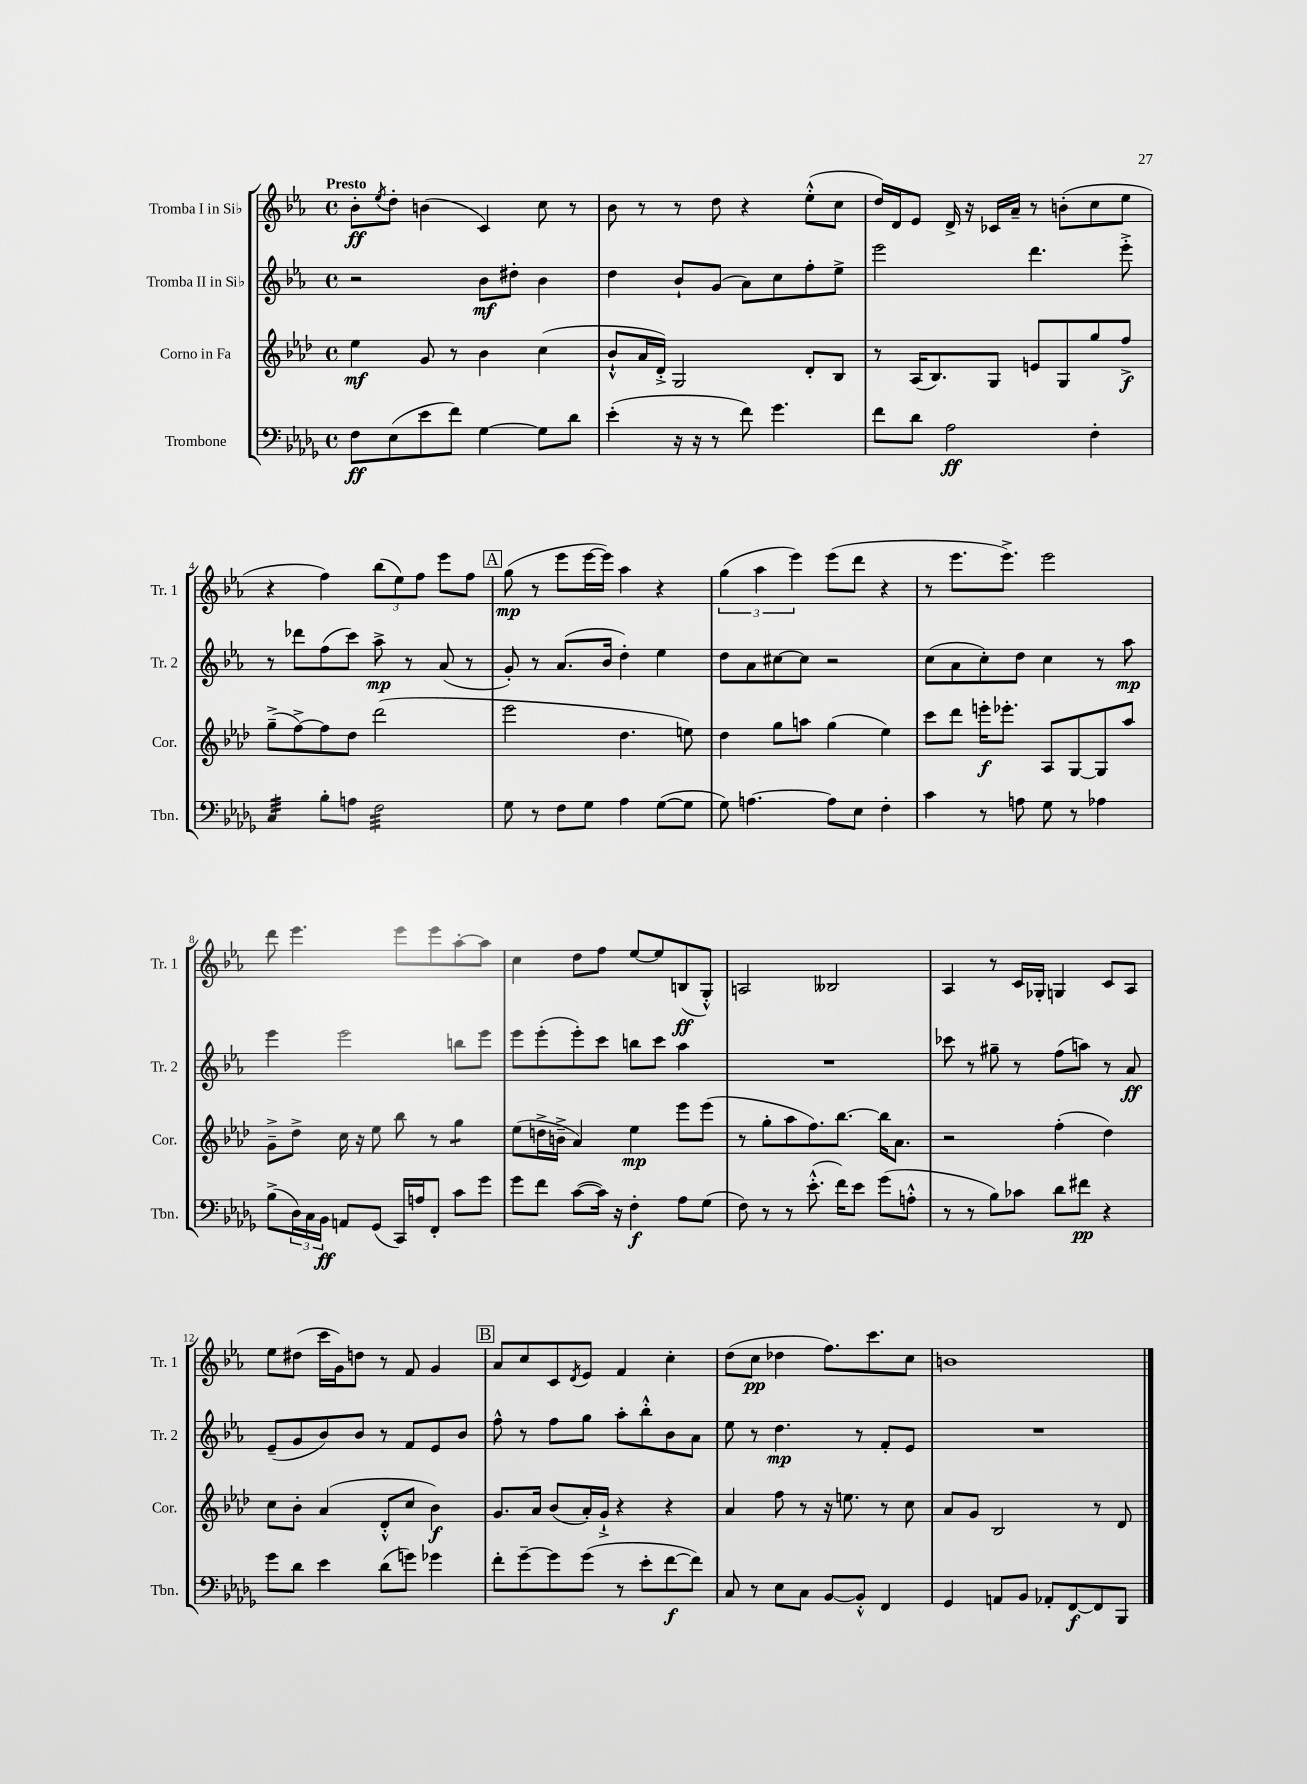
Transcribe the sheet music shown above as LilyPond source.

<<
\new StaffGroup <<
\new Staff = "s0" \with { instrumentName = "Tromba I in Sib" shortInstrumentName = "Tr. 1" } {
    \clef treble \key ees \major \defaultTimeSignature \time 4/4 \tempo "Presto"
    bes'8-.\ff \acciaccatura { ees''8 } d''8-. b'4( c'4) c''8 r8 |
    bes'8 r8 r8 d''8 r4 ees''8-.-^( c''8 |
    d''16) d'16 ees'8 d'16-> r16 ces'16 aes'16-- r8 b'8-.( c''8 ees''8 |
    r4 f''4) \tuplet 3/2 { bes''8( ees''8) f''8 } ees'''8 f''8 |
    \mark \markup { \box "A" } g''8\mp( r8 ees'''8 ees'''16~ ees'''16) aes''4 r4 |
    \tuplet 3/2 { g''4( aes''4 ees'''4) } ees'''8( d'''8 r4 |
    r8 ees'''8. ees'''8.->) ees'''2 |
    d'''8 ees'''4. ees'''8 ees'''8 aes''8~-. aes''8 |
    c''4 d''8 f''8 ees''8~ ees''8 b8\ff( g8-.-^) |
    a2 beses2 |
    aes4 r8 c'16 ges16-. g4 c'8 aes8 |
    ees''8 dis''8( c'''16 g'16) d''8 r8 f'8 g'4 |
    \mark \markup { \box "B" } aes'8 c''8 c'8 \acciaccatura { d'8 } ees'8 f'4 c''4-. |
    d''8( c''8\pp des''4 f''8.) c'''8. c''8 |
    b'1 \bar "|." |
}
\new Staff = "s1" \with { instrumentName = "Tromba II in Sib" shortInstrumentName = "Tr. 2" } {
    \clef treble \key ees \major \defaultTimeSignature \time 4/4
    r2 bes'8\mf dis''8-. bes'4 |
    d''4 bes'8-! g'8( aes'8) c''8 f''8-. ees''8-> |
    ees'''2 d'''4. ees'''8-.-> |
    r8 des'''8 f''8( c'''8) aes''8->\mp r8 aes'8( r8 |
    \mark \markup { \box "A" } g'8-.) r8 aes'8.( bes'16 d''4-.) ees''4 |
    d''8 aes'8 cis''8~ cis''8 r2 |
    c''8( aes'8 c''8-.) d''8 c''4 r8 aes''8\mp |
    ees'''4 ees'''2 b''8 ees'''8 |
    ees'''8 ees'''8-.( ees'''8-.) c'''8 b''8 c'''8 aes''4 |
    R1 |
    ces'''8 r8 gis''8-- r8 f''8( a''8) r8 aes'8\ff |
    ees'8--( g'8 bes'8) bes'8 r8 f'8 ees'8 bes'8 |
    \mark \markup { \box "B" } f''8-^ r8 f''8 g''8 aes''8-. bes''8-.-^ bes'8 aes'8 |
    ees''8 r8 d''4.\mp r8 f'8-. ees'8 |
    R1 \bar "|." |
}
\new Staff = "s2" \with { instrumentName = "Corno in Fa" shortInstrumentName = "Cor." } {
    \clef treble \key aes \major \defaultTimeSignature \time 4/4
    ees''4\mf g'8 r8 bes'4 c''4( |
    bes'8-!-^ aes'16 des'16-.->) g2 des'8-. bes8 |
    r8 aes16( bes8.) g8 e'8 g8 g''8 f''8->\f |
    g''8--->( f''8~->) f''8 des''8 des'''2( |
    \mark \markup { \box "A" } ees'''2 des''4. e''8) |
    des''4 g''8 a''8 g''4( ees''4) |
    c'''8 des'''8 e'''16-.\f ees'''8.-. aes8 g8~ g8 aes''8 |
    g'8---> des''8-> c''16 r16 ees''8 bes''8 r8 g''4:8 |
    ees''8( d''16-> b'16---> aes'4) ees''4\mp ees'''8 ees'''8( |
    r8 g''8-. aes''8 f''8.) bes''8.~ bes''16 aes'8. |
    r2 f''4-.( des''4) |
    c''8 bes'8-. aes'4( des'8-.-^ c''8 bes'4\f) |
    \mark \markup { \box "B" } g'8. aes'16 bes'8( aes'16-.) g'16-!-> r4 r4 |
    aes'4 f''8 r8 r16 e''8. r8 c''8 |
    aes'8 g'8 bes2 r8 des'8 \bar "|." |
}
\new Staff = "s3" \with { instrumentName = "Trombone" shortInstrumentName = "Tbn." } {
    \clef bass \key des \major \defaultTimeSignature \time 4/4
    f8\ff ees8( ees'8 f'8) ges4~ ges8 des'8 |
    ees'4-.( r16 r16 r8 f'8) ges'4. |
    f'8 des'8 aes2\ff f4-. |
    c4:32 bes8-. a8 f2:32 |
    \mark \markup { \box "A" } ges8 r8 f8 ges8 aes4 ges8~( ges8 |
    ges8) a4.~ a8 ees8 f4-. |
    c'4 r8 a8 ges8 r8 aes4 |
    bes8->( \tuplet 3/2 { des16) c16 bes,16\ff } a,8 ges,8( c,16) a16 f,8-. c'8 ges'8 |
    ges'8 f'8 c'8~( c'16) r16 f4-.\f aes8 ges8( |
    f8) r8 r8 ees'8.-.-^( f'16) ees'8 ges'8( a8-.-^ |
    r8 r8 bes8) ces'8 des'8 fis'8\pp r4 |
    ges'8 des'8 ees'4 des'8( g'8) ges'4 |
    \mark \markup { \box "B" } f'8-. ges'8~-- ges'8 ges'8( r8 ees'8-. f'8~\f f'8) |
    c8 r8 ees8 c8 bes,8~ bes,8-.-^ f,4 |
    ges,4 a,8 bes,8 aes,8-. f,8~\f f,8 bes,,8 \bar "|." |
}
>>
>>
